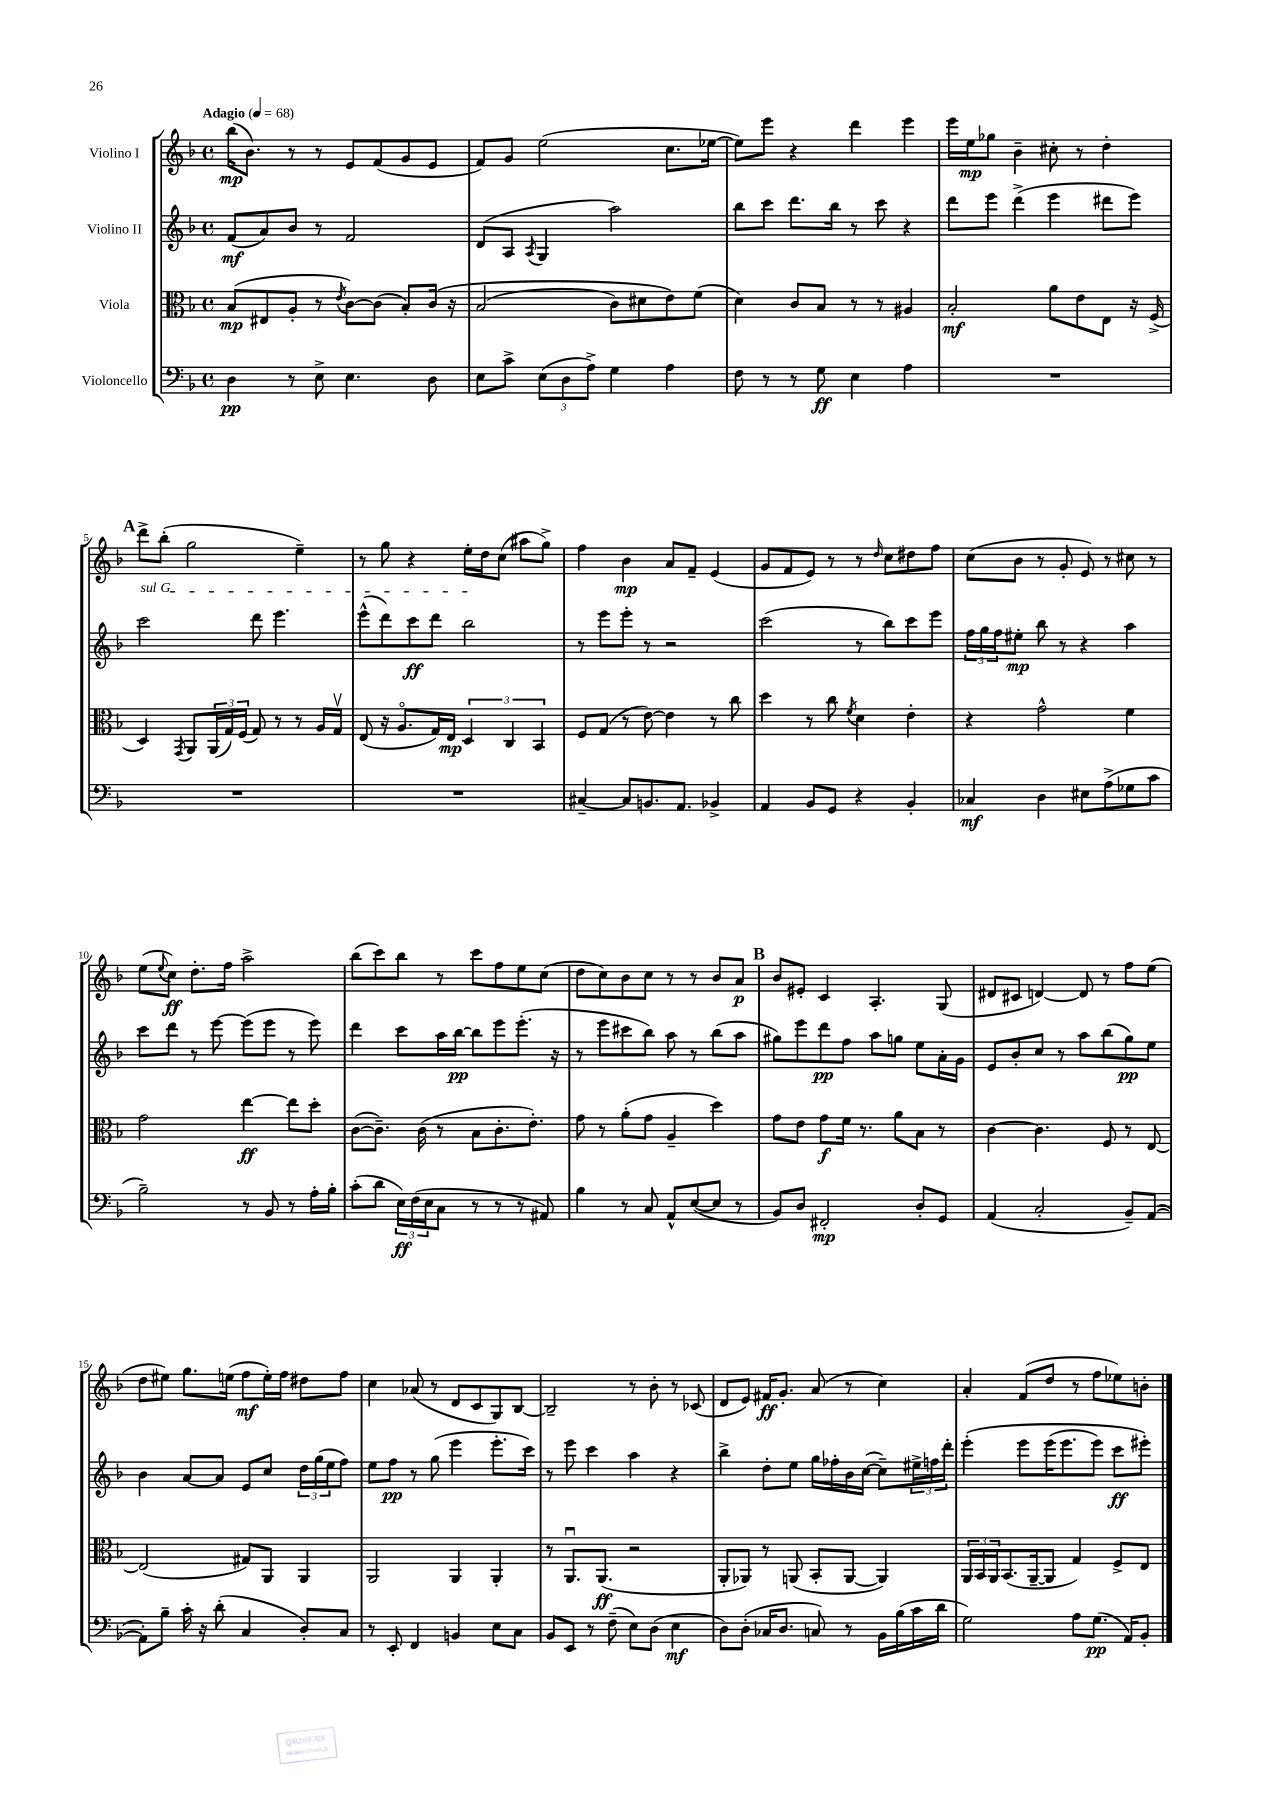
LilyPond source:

<<
\new StaffGroup <<
\new Staff = "s0" \with { instrumentName = "Violino I" } {
    \clef treble \key f \major \defaultTimeSignature \time 4/4 \tempo "Adagio" 4 = 68
    bes''16\mp( bes'8.) r8 r8 e'8 f'8( g'8 e'8 |
    f'8) g'8 e''2( c''8. ees''16~ |
    ees''8) e'''8 r4 d'''4 e'''4 |
    e'''16 e''16\mp ges''8 bes'4-- cis''8-. r8 d''4-. |
    \mark \markup { \bold "A" } d'''8-> bes''8-.( g''2 e''4--) |
    r8 g''8 r4 e''16-. d''16 c''8( ais''8 g''8->) |
    f''4 bes'4\mp a'8 f'8-- e'4( |
    g'8 f'8 e'8) r8 r8 \grace { d''16 } c''8 dis''8 f''8 |
    c''8( bes'8 r8 g'8-. e'8) r8 cis''8 r8 |
    e''8( \appoggiatura { e''8 } c''8\ff) d''8.-. f''16 a''2-> |
    bes''8( c'''8) bes''8 r8 c'''8 f''8 e''8 c''8( |
    d''8 c''8) bes'8 c''8 r8 r8 bes'8 a'8\p |
    \mark \markup { \bold "B" } bes'8 eis'8-. c'4 a4.-. g8( |
    dis'8 cis'8 d'4~) d'8 r8 f''8 e''8( |
    d''8 eis''8) g''8. e''16( f''8\mf e''16-.) f''16 dis''8 f''8 |
    c''4 aes'8( r8 d'8 c'8 g8) bes8~ |
    bes2-- r8 bes'8-. r8 ces'8( |
    d'8 e'8) fis'16\ff g'8.-. a'8( r8 c''4) |
    a'4-. f'8( d''8 r8 f''8 ees''8) b'8-. \bar "|." |
}
\new Staff = "s1" \with { instrumentName = "Violino II" } {
    \clef treble \key f \major \defaultTimeSignature \time 4/4
    f'8\mf( a'8) bes'8 r8 f'2 |
    d'8( a8 \acciaccatura { a8 } g4 a''2) |
    bes''8 c'''8 d'''8. bes''16 r8 c'''8 r4 |
    d'''8 e'''8 d'''4->( e'''4 dis'''8 e'''8) |
    \mark \markup { \bold "A" } \once \override TextSpanner.bound-details.left.text = \markup { \italic "sul G" } c'''2\startTextSpan d'''8 e'''4. |
    e'''8-^( d'''8) c'''8\ff d'''8 bes''2\stopTextSpan |
    r8 e'''8 e'''8-. r8 r2 |
    c'''2( r8 bes''8) c'''8 e'''8 |
    \tuplet 3/2 { f''16 g''16 f''16 } eis''8-.\mp bes''8 r8 r4 a''4 |
    c'''8 d'''8 r8 e'''8~ e'''8( e'''8 r8 e'''8) |
    d'''4 c'''8 a''16 bes''16~\pp bes''8 e'''8 e'''8.-.( r16 |
    r8 e'''8 cis'''8 bes''8) a''8 r8 bes''8( a''8 |
    \mark \markup { \bold "B" } gis''8) e'''8 d'''8\pp f''8 a''8 g''8 e''8 a'16-. g'16 |
    e'8 bes'8-. c''8 r8 a''8 bes''8( g''8\pp) e''8 |
    bes'4 a'8~ a'8 e'8 c''8 \tuplet 3/2 { d''16 g''16( e''16 } f''8) |
    e''8 f''8\pp r8 g''8( e'''4 e'''8.-. c'''16) |
    r8 e'''8 c'''4 a''4 r4 |
    bes''4-> d''8-. e''8 g''16 fes''16-. bes'16 c''16~( c''8--) \tuplet 3/2 { eis''16-> f''16 d'''16-. } |
    e'''4-.\( e'''8 e'''16( e'''8. e'''8) c'''8\ff eis'''8-.\) \bar "|." |
}
\new Staff = "s2" \with { instrumentName = "Viola" } {
    \clef alto \key f \major \defaultTimeSignature \time 4/4
    bes8\mp( eis8 a8-. r8 \acciaccatura { e'8 } c'8~) c'8( bes8-.) c'16\( r16 |
    bes2( c'8) dis'8 e'8\) f'8( |
    d'4) c'8 bes8 r8 r8 ais4 |
    bes2-.\mf a'8 e'8 e8 r16 f16->( |
    \mark \markup { \bold "A" } d4) \acciaccatura { g,8 } a,8 \tuplet 3/2 { a,16( g16) f16( } g8) r8 r8 a16 g16\upbow |
    e8( r16 a8.\flageolet g16) e16\mp \tuplet 3/2 { d4 c4 bes,4 } |
    f8 g8( r8 e'8~) e'4 r8 c''8 |
    d''4 r8 c''8 \acciaccatura { f'8 } d'4 e'4-. |
    r4 g'2-^ f'4 |
    g'2 e''4~\ff e''8 d''8-. |
    c'8~( c'8.--) c'16( r8 bes8 c'8.-. e'8.-.) |
    g'8 r8 a'8-.( g'8 a4-- d''4) |
    \mark \markup { \bold "B" } g'8 e'8 g'8\f f'16 r8. a'8 bes8 r8 |
    c'4~ c'4. f8 r8 e8~ |
    e2( gis8) a,8 a,4 |
    a,2 a,4 a,4-. |
    r8 a,8.\downbow a,8.\ff( r2 |
    a,8-. aes,8) r8 a,8( bes,8-. a,8~ a,4) |
    \tuplet 3/2 { a,16 bes,16 a,16 } bes,8.( a,16~-- a,8 g4) f8-> e8 \bar "|." |
}
\new Staff = "s3" \with { instrumentName = "Violoncello" } {
    \clef bass \key f \major \defaultTimeSignature \time 4/4
    d4\pp r8 e8-> e4. d8 |
    e8 c'8-> \tuplet 3/2 { e8( d8 a8->) } g4 a4 |
    f8 r8 r8 g8\ff e4 a4 |
    R1 |
    \mark \markup { \bold "A" } R1 |
    R1 |
    cis4~-- cis8 b,8. a,8. bes,4-> |
    a,4 bes,8 g,8 r4 bes,4-. |
    ces4\mf d4 eis8 a8->( ges8 c'8 |
    bes2--) r8 bes,8 r8 a16-. bes16-. |
    c'8-.( d'8 \tuplet 3/2 { e16\ff) f16( e16 } c8 r8 r8 r8 ais,8) |
    bes4 r8 c8 a,8-^ e8~( e8 r8 |
    \mark \markup { \bold "B" } bes,8) d8 fis,2-.\mp d8-. g,8 |
    a,4( c2-. bes,8--) a,8~( |
    a,8-.) bes8-- c'16-. r16 d'8-.( c4 d8-.) c8 |
    r8 e,8-. f,4 b,4 e8 c8 |
    bes,8 e,8 r8 f8--( e8) d8( e4\mf |
    d8) d8-.( ces16 d8. c8) r8 bes,16 bes16( c'16 d'16 |
    g2) a8 g8.\pp( a,16) bes,8-. \bar "|." |
}
>>
>>
